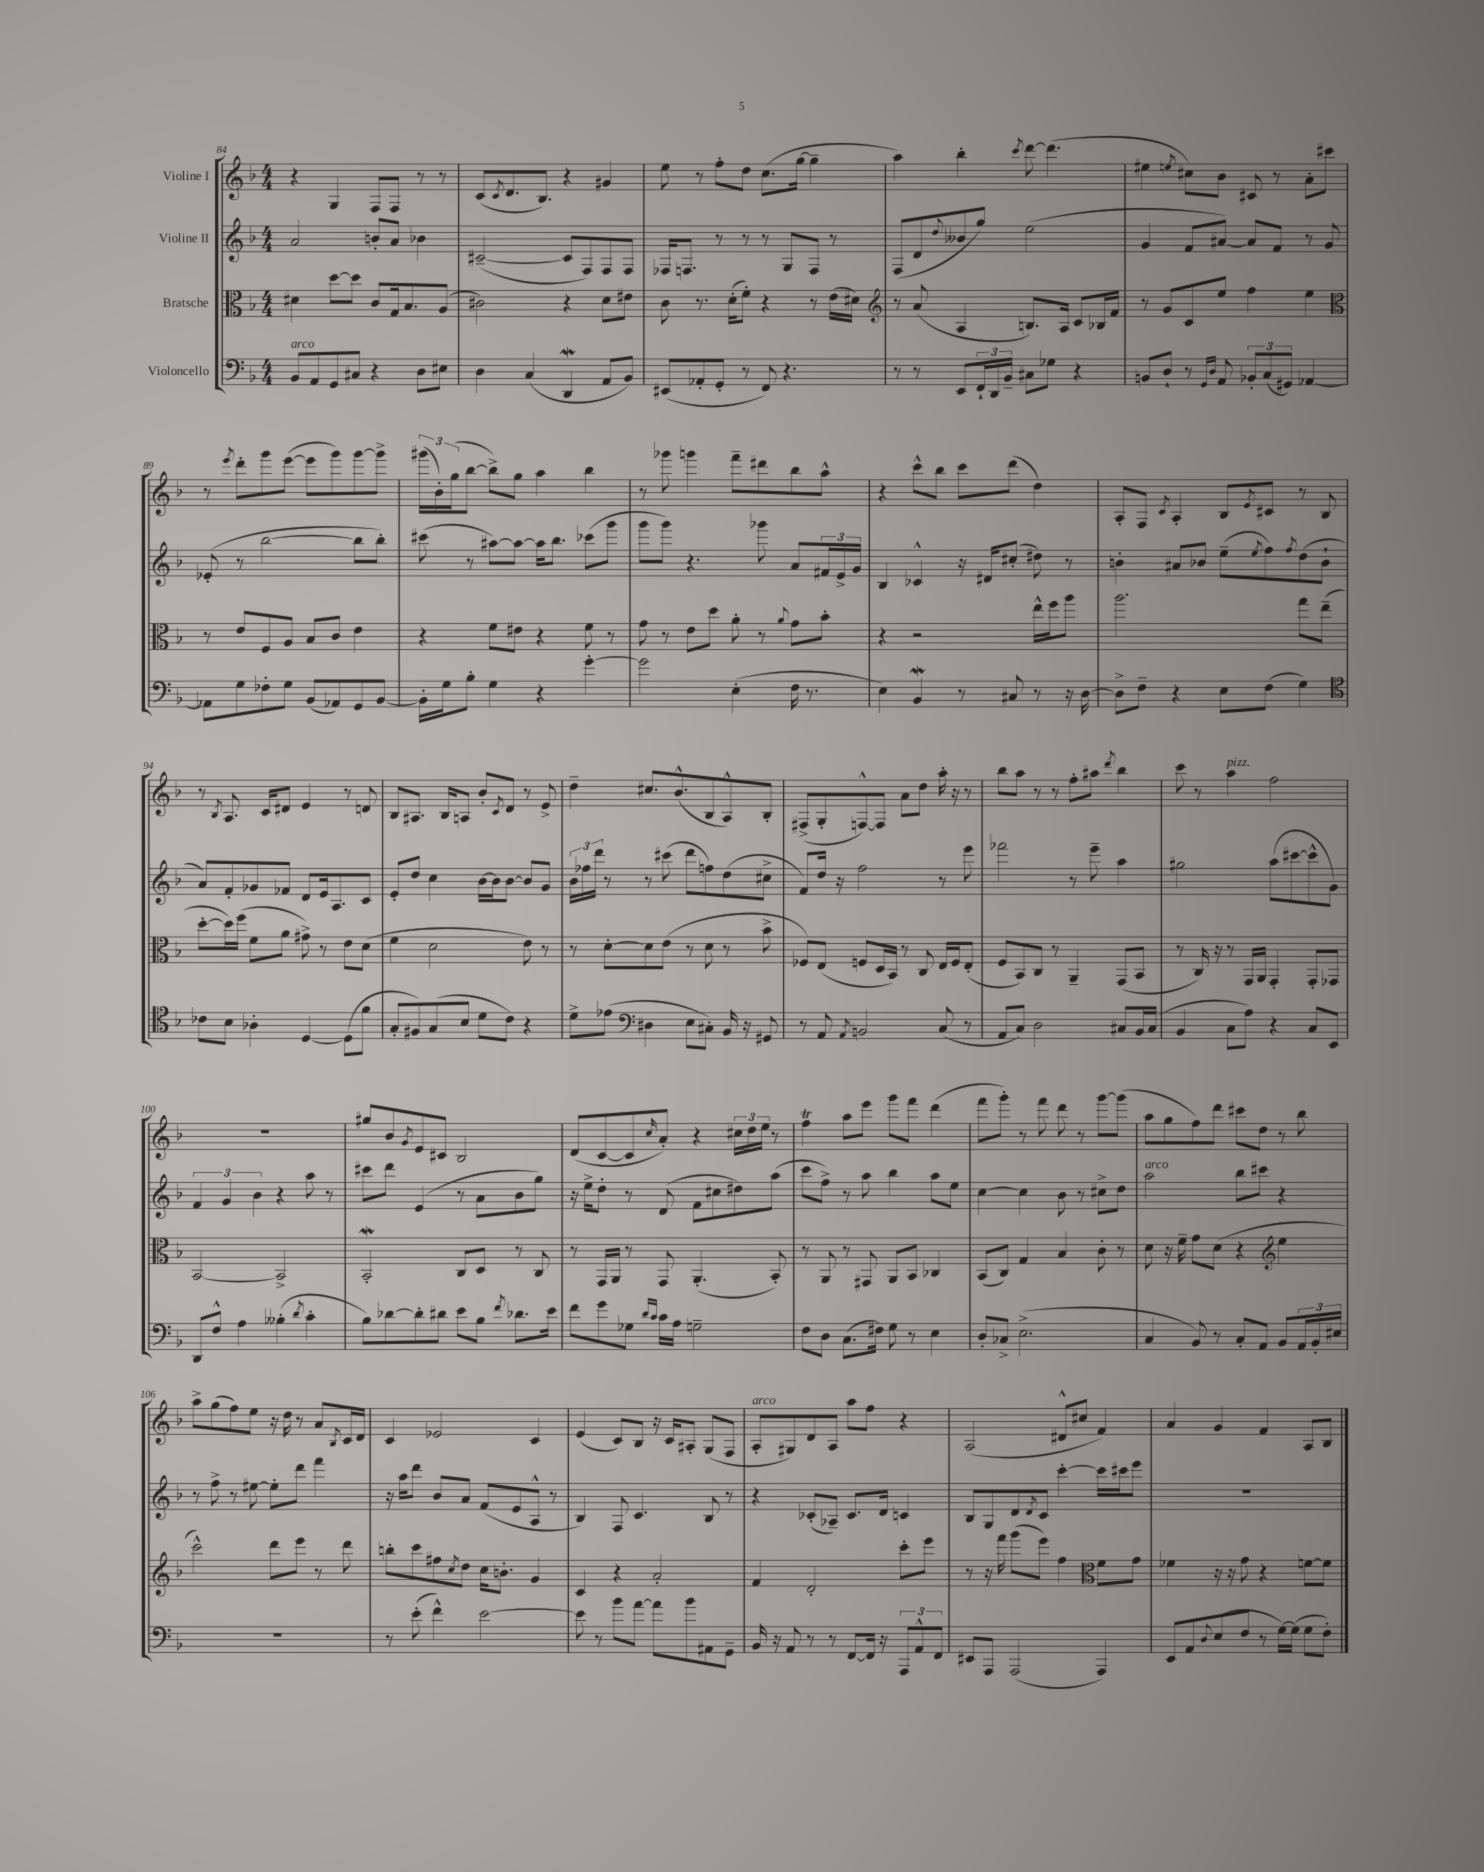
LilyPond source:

<<
\new StaffGroup <<
\new Staff = "s0" \with { instrumentName = "Violine I" } {
    \clef treble \key f \major \numericTimeSignature \time 4/4
    r4 g4 f8 f8 r8 r8 |
    c'8( \acciaccatura { c'8 } d'8. bes8.) r4 gis'4 |
    e''8 r8 f''8-. d''8 c''8.( g''16~ g''4-- |
    a''4) bes''4-. \acciaccatura { c'''8 } d'''8~ d'''4.( |
    eis''4 \acciaccatura { e''8 } cis''8) bes'8 cis'8 r8 a'8-. cis'''8 |
    r8 \acciaccatura { e'''8 } d'''8-. g'''8 e'''8~( e'''8 g'''8) g'''8~ g'''8-> |
    \tuplet 3/2 { gis'''16( bes'16-.) g''16( } bes''8~ bes''8->) g''8 a''4 bes''4 |
    r8 ges'''8 g'''4 f'''8-- dis'''8 bes''8 a''8-^ |
    r4 c'''8-^ bes''8 c'''8 d'''8( d''4) |
    a8-. f8 \acciaccatura { c'8 } a4-. bes8 \acciaccatura { e'8 } cis'8 r8 bes8 |
    r8 \acciaccatura { bes8 } a8. c'16 dis'8 e'4 r8 d'8 |
    bes8 ais8. bes16 a8 bes'8-. \acciaccatura { c'8 } d'8 r8 e'8-> |
    d''4-- cis''8. bes'8.-^( bes8 a8-^) bes8-. |
    fis8->( g8-. f8~-^) f8 a'8 d''8 a''16-. r16 r8 |
    bes''8 a''8 r8 r8 f''8-. ais''8 \acciaccatura { d'''8 } bes''4 |
    c'''8 r8 a''4^\markup { \italic "pizz." } f''2 |
    R1 |
    gis''8 bes'8 \acciaccatura { g'8 } e'8 cis'8 bes2 |
    d'8( c'8~ c'8 \grace { c''16 } a'8-.) r4 \tuplet 3/2 { cis''16 d''16 e''16 } r8 |
    f''4\trill a''8 e'''8 g'''8 f'''8 d'''4( |
    f'''8 g'''8-.) r8 f'''8 d'''8 r8 g'''8~ g'''8( |
    a''8 g''8 f''8) d'''8 cis'''8 d''8 r8 bes''8 |
    a''8-> g''8( f''8) e''8 r16 d''16 r8 a'8 \acciaccatura { bes8 } c'16 d'16 |
    c'4 ees'2 c'4 |
    e'4( c'8) bes8 r16 c'16 ais8-. g8( f8 |
    a8-.^\markup { \italic "arco" } gis8) d'8 a8 a''8 f''8 r4 |
    a2( dis'8-^ cis''8 f'4) |
    a'4 g'4 f'4 a8 bes8 \bar "|." |
}
\new Staff = "s1" \with { instrumentName = "Violine II" } {
    \clef treble \key f \major \numericTimeSignature \time 4/4
    a'2 b'8-. a'8 bes'4 |
    cis'2~--( cis'8 f8) f8 f8 |
    fes16 f8. r8 r8 r8 g8 f8 r8 |
    f8( d'8 \appoggiatura { d''8 } beses'8 g''8) e''2( |
    g'4 f'8 ais'8~) ais'8 f'8 r8 g'8 |
    ees'8-.( r8 bes''2~ bes''8 bes''8-.) |
    cis'''8( r8 ais''8~) ais''8~ ais''16 bes''8. ces'''8( g'''8 |
    g'''8 g'''8) r4. ges'''8 a'8 \tuplet 3/2 { fis'16 e'16-> g'16 } |
    bes4 ces'4-^ r16 dis'16 cis''8-.( dis''8) r8 |
    b'4-. ais'8 bes'8 e''8--( \acciaccatura { e''8 } f''8) \acciaccatura { f''8 } d''8( bes'8-! |
    a'8) f'8-. ges'8 fes'8 d'8 e'16 a8. c'8 |
    e'8-. d''8 c''4 bes'16~ bes'16 bes'8~ bes'8 g'8 |
    \tuplet 3/2 { bes'16 fes''16 d'''16 } r8 r8 cis'''8( d'''8 f''8) d''8( cis''8-> |
    f'8) d''16 r16 f''2 r8 e'''8 |
    fes'''2 r8 e'''8-- a''4 |
    gis''2 a''8( cis'''8~ cis'''8-^ g'8) |
    \tuplet 3/2 { f'4 g'4 bes'4 } r4 a''8 r8 |
    cis'''8 d'''8 e'4( r8 a'8 bes'8 g''8) |
    r16 e''16-> d''8-. r8 d'8( f'8 cis''8 dis''8) a''8( |
    c'''8 f''8->) r8 a''8 bes''4 a''8 e''8 |
    c''4~ c''4 bes'8 r8 cis''8-> d''8 |
    a''2^\markup { \italic "arco" } bes''8 cis'''8 r4 |
    r8 f''8-> r8 eis''8~ eis''8-. d'''8 f'''4 |
    r16 a''16 d'''8 bes'8 a'8 f'8( e'8 a8-^ r8 |
    bes4) f8 c'4. bes8 r8 |
    r4 ces'8-.( aes8--) ces'8. d'16 c'4 |
    bes8 g8 d'8 \acciaccatura { d'8 } c'8 c'''4~-. c'''16 cis'''16 e'''8 |
    R1 \bar "|." |
}
\new Staff = "s2" \with { instrumentName = "Bratsche" } {
    \clef alto \key f \major \numericTimeSignature \time 4/4
    dis'4 d''8~ d''8 c'8 g16 bes8. a8( |
    cis'2) r4 d'8 eis'8 |
    c'8 r8. d'16-.( f'8-.) r4 r8 e'16( dis'16) |
    \clef treble r8 a'8( a4 b8.) a16 c'8 bes16 f'16 |
    r8 g'8 c'8 e''8 f''4 e''4 |
    \clef alto r8 e'8 f8 a8 bes8 c'8 e'4 |
    r4 f'8 eis'8 r4 f'8 r8 |
    g'8 r8 e'8 d''8 a'8-. r8 \appoggiatura { a'8 } g'8 bes'8-. |
    r4 r2 e''16-^ f''16 a''8 |
    a''2. g''8 e''8--( |
    d''8~-. d''16) f''16( f'8 a'8 gis'8->) r8 e'8 d'8( |
    f'4 d'2 e'8) r8 |
    r8 d'8~-. d'8 e'8( r8 d'8 r8 bes'8-> |
    fes8) e8( f8 d16 bes,16) r8 c8 e16 f16 e8-.( |
    f8 bes,8) c8 r8 a,4-- g,8( bes,8 |
    r8 c16) r16 r8 g,16 a,16 g,4-. g,8-. ges,8 |
    bes,2~ bes,2-> |
    bes,2-.\mordent c8 d8 r8 c8 |
    r8 g,16 a,16 r8 g,8 a,4.-.( bes,8-.) |
    r8 a,8 r8 gis,8 a,8 bes,8 ces4 |
    bes,8( c8) g4 bes4 c'8-. r8 |
    d'8 r16 f'16-- g'8 d'8( r4 \clef treble e''4 |
    c'''2-^) d'''8 e'''8 r8 d'''8 |
    b''8-. c'''8 fis''8 \acciaccatura { c''8 } d''8 c''16 b'8.-. g'4 |
    c'4 r4 a'2-. |
    f'4 d'2-. c'''8-. e'''8 |
    r8 r16 f'''16 g'''8( e'''8) f''4 \clef alto f'8 g'8 |
    fes'4 r16 r16 g'8 r4 f'8~ f'8 \bar "|." |
}
\new Staff = "s3" \with { instrumentName = "Violoncello" } {
    \clef bass \key f \major \numericTimeSignature \time 4/4
    bes,8^\markup { \italic "arco" } a,8 g,8 cis8 r4 d8 eis8 |
    d4 c4( d,4\mordent a,8 bes,8) |
    eis,8( aes,8-. g,8-. r8 f,8) r4. |
    r8 r8 e,8 \tuplet 3/2 { f,16-! d,16 bes,16-- } cis8 ges8 r4 |
    b,8 d8-! r8 \grace { g,16 d16 } a,8 \tuplet 3/2 { bes,8-. c8( gis,8) } aes,4~ |
    aes,8 g8 fes8-. g8 bes,8( aes,8) g,8 bes,8~ |
    bes,16-. g16 bes8-. g4 r4 g'4~-. |
    g'2 e4-.( f16 r8. |
    e4) bes,4\mordent r8 cis8 r8 r16 d16~ |
    d8-> f8-- r4 e8 f8( g4) |
    \clef tenor ces'8 bes8 aes4-. d4~ d8( f'8 |
    g8-. fis8) g8( bes8 d'8 c'8) r4 |
    d'8-> ees'8( \clef bass dis4 e8 cis8-.) bes,16 r16 gis,8 |
    r8 a,8 \acciaccatura { a,8 } b,2 c8( r8 |
    a,8 c8) d2 cis8 bes,16 cis16( |
    bes,4 c8 a8) r4 c8 e,8 |
    d,8 f8-^ a4 beses4-.( \acciaccatura { d'8 } c'4-. |
    bes8) des'8~ des'8-. dis'8 e'8 bes8 \acciaccatura { f'8 } des'8. e'16 |
    f'8 g'8 ges8 \grace { d'16 c'16 } c'16 a16 g2-- |
    f8 d8 c8.( fis16) g8 r8 e4 |
    d8-. ces8-> e2.->( |
    c4 bes,8) r8 c8-. a,8 bes,8 \tuplet 3/2 { a,16 bes,16-. eis16 } |
    R1 |
    r8 e'8-.( f'4-^) e'2~ |
    e'8 r8 bes'8 a'8~ a'8 bes'8 ais,8 g,8-- |
    bes,16 r16 a,8 r8 r8 f,8~ f,16 r16 \tuplet 3/2 { a,,8 a,8-^ f,8 } |
    eis,8 a,,8 a,,2( a,,4) |
    e,8 a,8 \appoggiatura { d8 } e8( f8 r8 g16~) g16( g8 f8-.) \bar "|." |
}
>>
>>
\layout { \context { \Score currentBarNumber = #84 } }
